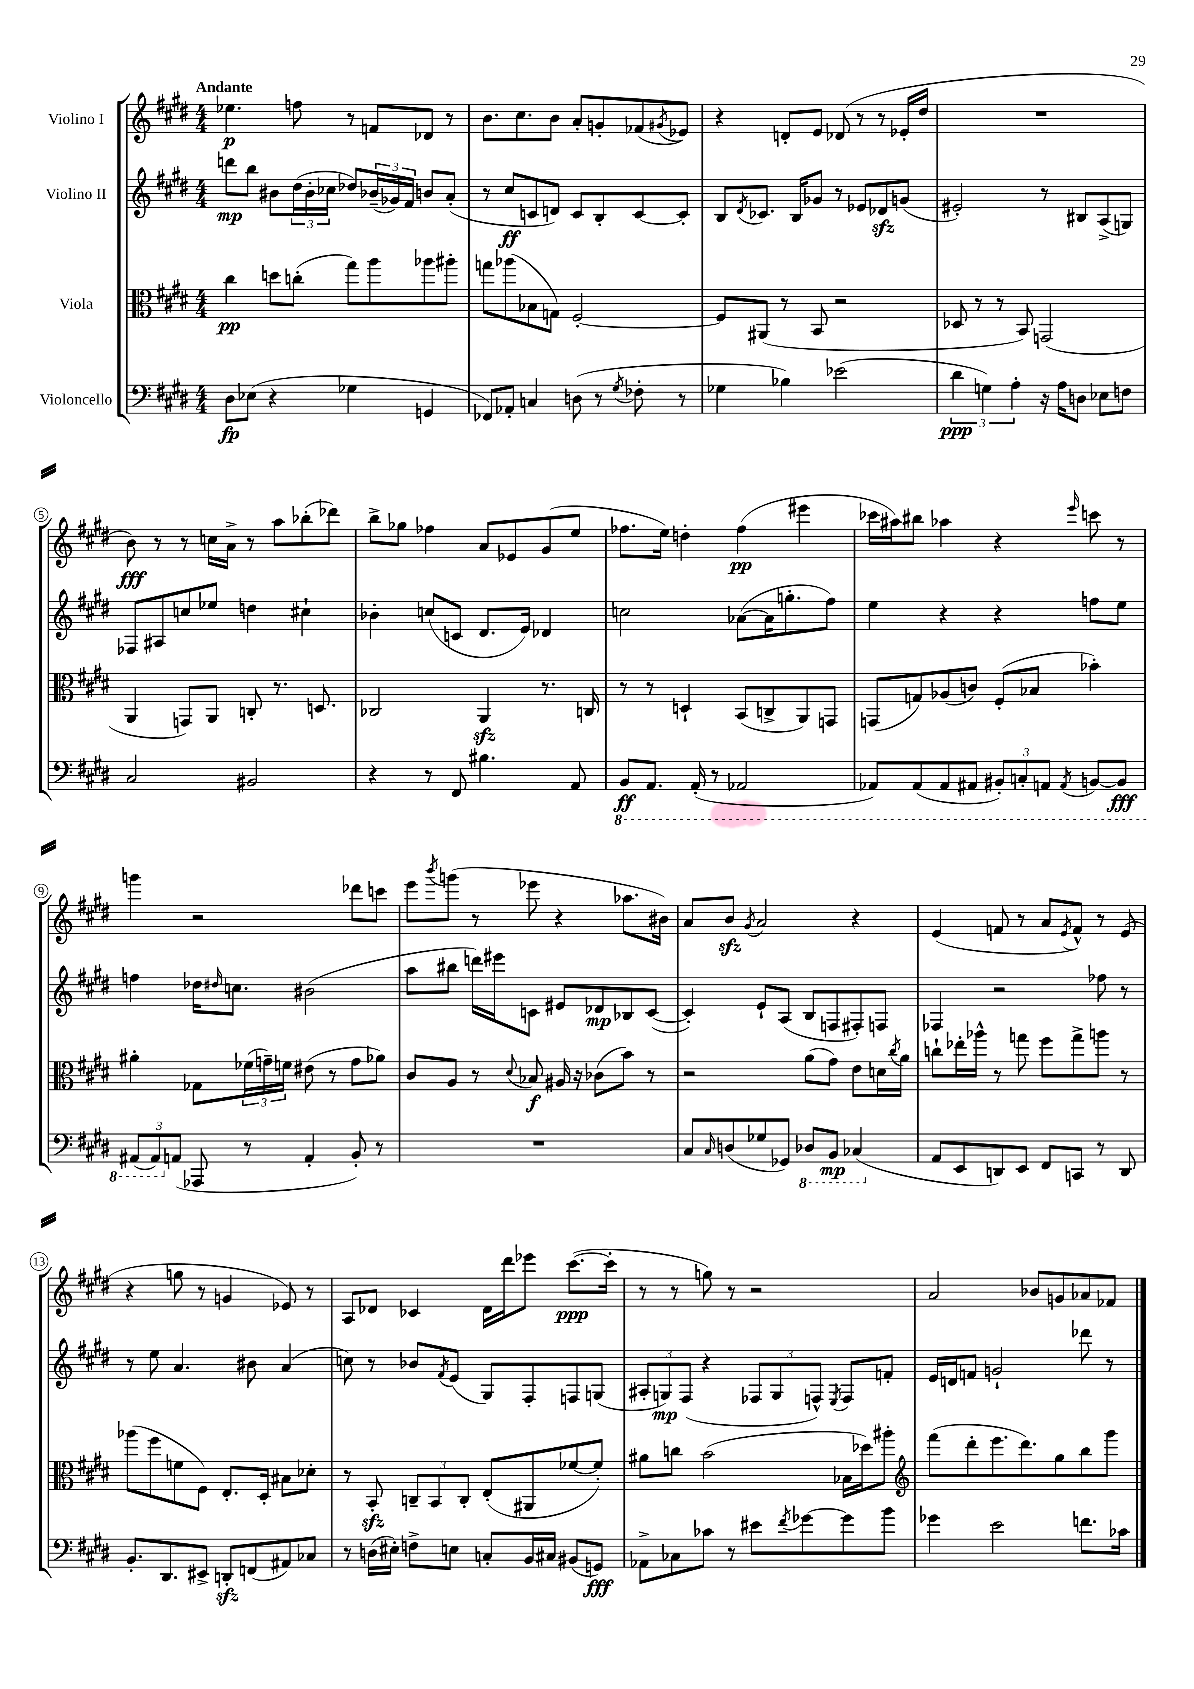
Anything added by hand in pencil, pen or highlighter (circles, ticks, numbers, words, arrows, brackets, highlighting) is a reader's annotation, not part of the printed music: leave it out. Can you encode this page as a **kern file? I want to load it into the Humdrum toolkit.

**kern	**kern	**kern	**kern
*staff4	*staff3	*staff2	*staff1
*clefF4	*clefC3	*clefG2	*clefG2
*k[f#c#g#d#]	*k[f#c#g#d#]	*k[f#c#g#d#]	*k[f#c#g#d#]
*M4/4	*M4/4	*M4/4	*M4/4
8D#	4cc#	8ddd	4.ee-
(8E-	.	8bb	.
4r	8dd	8b#	.
.	(8cc'	(24dd#	8ff
.	.	24b#'	.
.	.	24cc-	.
4G-	8gg#)	8dd-)	8r
.	8aa	(24b-~	8f
.	.	24g-)	.
.	.	24f#	.
4GG	8aa-	8b	8d-
.	8aa#'	(8a'	8r
=	=	=	=
8FF-)	8gg	8r	8.b
8AA-'	(8aa-	8cc#	.
.	.	.	8.cc#
4C	8B-	8c	.
.	8G)	8d)	8b
(8D	[2F#'	8c	8a'
8r	.	8B'	8g'
8qG#	.	.	.
8F-'	.	[8c	(8f-
.	.	.	8qg#
8r	.	8c']	8e-)
=	=	=	=
4G-	8F#]	8B	4r
.	.	8qd#	.
.	(8AA#	8.c-	.
4B-)	8r	.	8d'
.	.	16B	.
.	8BB	8g-	8e
(2e-	2r	8r	(8d-
.	.	8e-	8r
.	.	8d-	8r
.	.	(8g	16e-'
.	.	.	16dd#
=	=	=	=
6d#	8D-	2e#')	1r
.	8r	.	.
6G)	.	.	.
.	8r	.	.
6A'	.	.	.
.	8BB)	.	.
16r	(2GG	8r	.
16A	.	.	.
8D	.	8B#	.
8E-	.	(8A^	.
8F	.	8G)	.
=	=	=	=
2C#	4AA	8F-	8b)
.	.	8A#	8r
.	8GG)	8cc	8r
.	8AA	8ee-	16cc
.	.	.	16a^
2BB#	8C'	4dd	8r
.	8.r	.	8aa
.	.	4cc#`	(8bb-'
.	8.D	.	.
.	.	.	8ddd-)
=	=	=	=
4r	2C-	4b-'	8bb^
.	.	.	8gg-
8r	.	(8cc	4ff-
8FF#	.	8c	.
4.B#	4AA	8.d#	8a
.	.	.	8e-
.	.	16e)	.
.	8.r	4d-	(8g#
8AA	.	.	8ee
.	16C	.	.
=	=	=	=
8BBB	8r	2cc	8.ff-
8.AAA	8r	.	.
.	.	.	16ee)
.	4D`	.	4dd'
(16AAA'	.	.	.
8r	.	.	.
2AAA-	(8BB	([8a-	(4ff-
.	8C^	16a-]	.
.	.	8.gg'	.
.	8AA)	.	4eee#
.	8GG	8ff#)	.
=	=	=	=
8AAA-)	(8GG	4ee	16ccc-
.	.	.	16aa#)
(8AAA-	8G)	.	8bb#
8AAA-	(8A-	4r	4aa-
8AAA#	8c)	.	.
12BBB#')	(8F#'	4r	4r
12CC'	.	.	.
.	8B-	.	.
12AAA	.	.	.
8qAAA	.	.	16qqeee
[8BBB	4b-')	8ff	8ccc
8BBB]	.	8ee	8r
=	=	=	=
(12AAA#	4a#'	4ff	4ggg
12AAA#)	.	.	.
(12AA	.	.	.
8AAA-	8G-	16dd-	2r
.	.	16qqdd#	.
.	.	8.cc	.
8r	(24f-	.	.
.	24g~)	.	.
.	24f	.	.
4AA'	(8e#	(2b#	.
.	8r	.	.
8BB')	8g	.	8ddd-
8r	8a-)	.	8ccc
=	=	=	=
1r	8c#	8aa	8eee
.	.	.	8qbbb
.	8A	8bb#	(8ggg
.	8r	16ddd)	8r
.	.	16eee#	.
.	8qqd#	.	.
.	8B-	8c	8eee-
.	16A#	8e#	4r
.	16r	.	.
.	(8c-	8d-	.
.	8b)	8B-	8.aa-
.	8r	([8c	.
.	.	.	16b#)
=	=	=	=
8C#	2r	4c'])	8a
16qqC#	.	.	.
(8D	.	.	8b
.	.	.	8qg#
8G-	.	8e`	2a
8GG-)	.	(8A	.
8DD-	(8a	8B	.
8BBB	8g#)	8F	.
(4CC-	8e	8F#')	4r
.	16d	8F	.
.	8qcc#	.	.
.	16a	.	.
=	=	=	=
8AA	8cc`	4F-	(4e
8EE	16ee-'	.	.
.	16aa-^^	.	.
8DD)	8r	2r	8f
8EE	8gg	.	8r
8FF#	8ff#	.	8a
.	.	.	8qe
8CC	8gg^	.	8f^^)
8r	8aa	8ff-	8r
8DD	8r	8r	(8e
=	=	=	=
8.BB'	(8aa-	8r	4r
.	8ff#	8ee	.
8.DD#	.	.	.
.	8f	4.a	8gg
8EE#^	8F#)	.	8r
8DD'	8.E'	.	4g
(8FF	.	8b#	.
.	16D#'	.	.
8AA#)	8B#	(4a	8e-)
8C-	8d-'	.	8r
=	=	=	=
8r	8r	8cc)	8A
(16D	8BB'	8r	8d-
16E#')	.	.	.
8F^	12C~	8b-	4c-
.	12BB	.	.
.	.	8qf#	.
8E	.	(8e	.
.	12C'	.	.
8C'	(8E'	8G#)	16d-
.	.	.	16ddd#
16BB	8AA#	8F#'	8eee-
16C#	.	.	.
(8BB#	[8f-	8F	([8.ccc#
8GG)	8f-'])	(8G	.
.	.	.	16ccc#']
=	=	=	=
8AA-^	8a#	12A#'	8r
.	.	12G)	.
8C-	8cc	.	8r
.	.	(12F#	.
8c-	(2b	4r	8gg)
8r	.	.	8r
8e#	.	12F-	2r
.	.	12G	.
8qf#	.	.	.
[8g-	.	.	.
.	.	12F^^)	.
.	.	8qE	.
8g-]	16B-	8F	.
.	16dd-)	.	.
8b	8aa#'	8f'	.
=	=	=	=
*	*clefG2	*	*
4g-	(8fff#	16e	2a
.	.	16d	.
.	8ddd#'	8f	.
2e	8.eee	2g`	.
.	8.ddd#)	.	.
.	.	.	8b-
.	8gg#	.	8g
8.f	8bb	8ddd-	8a-
.	8ggg#	8r	8f-
16c-	.	.	.
==	==	==	==
*-	*-	*-	*-
